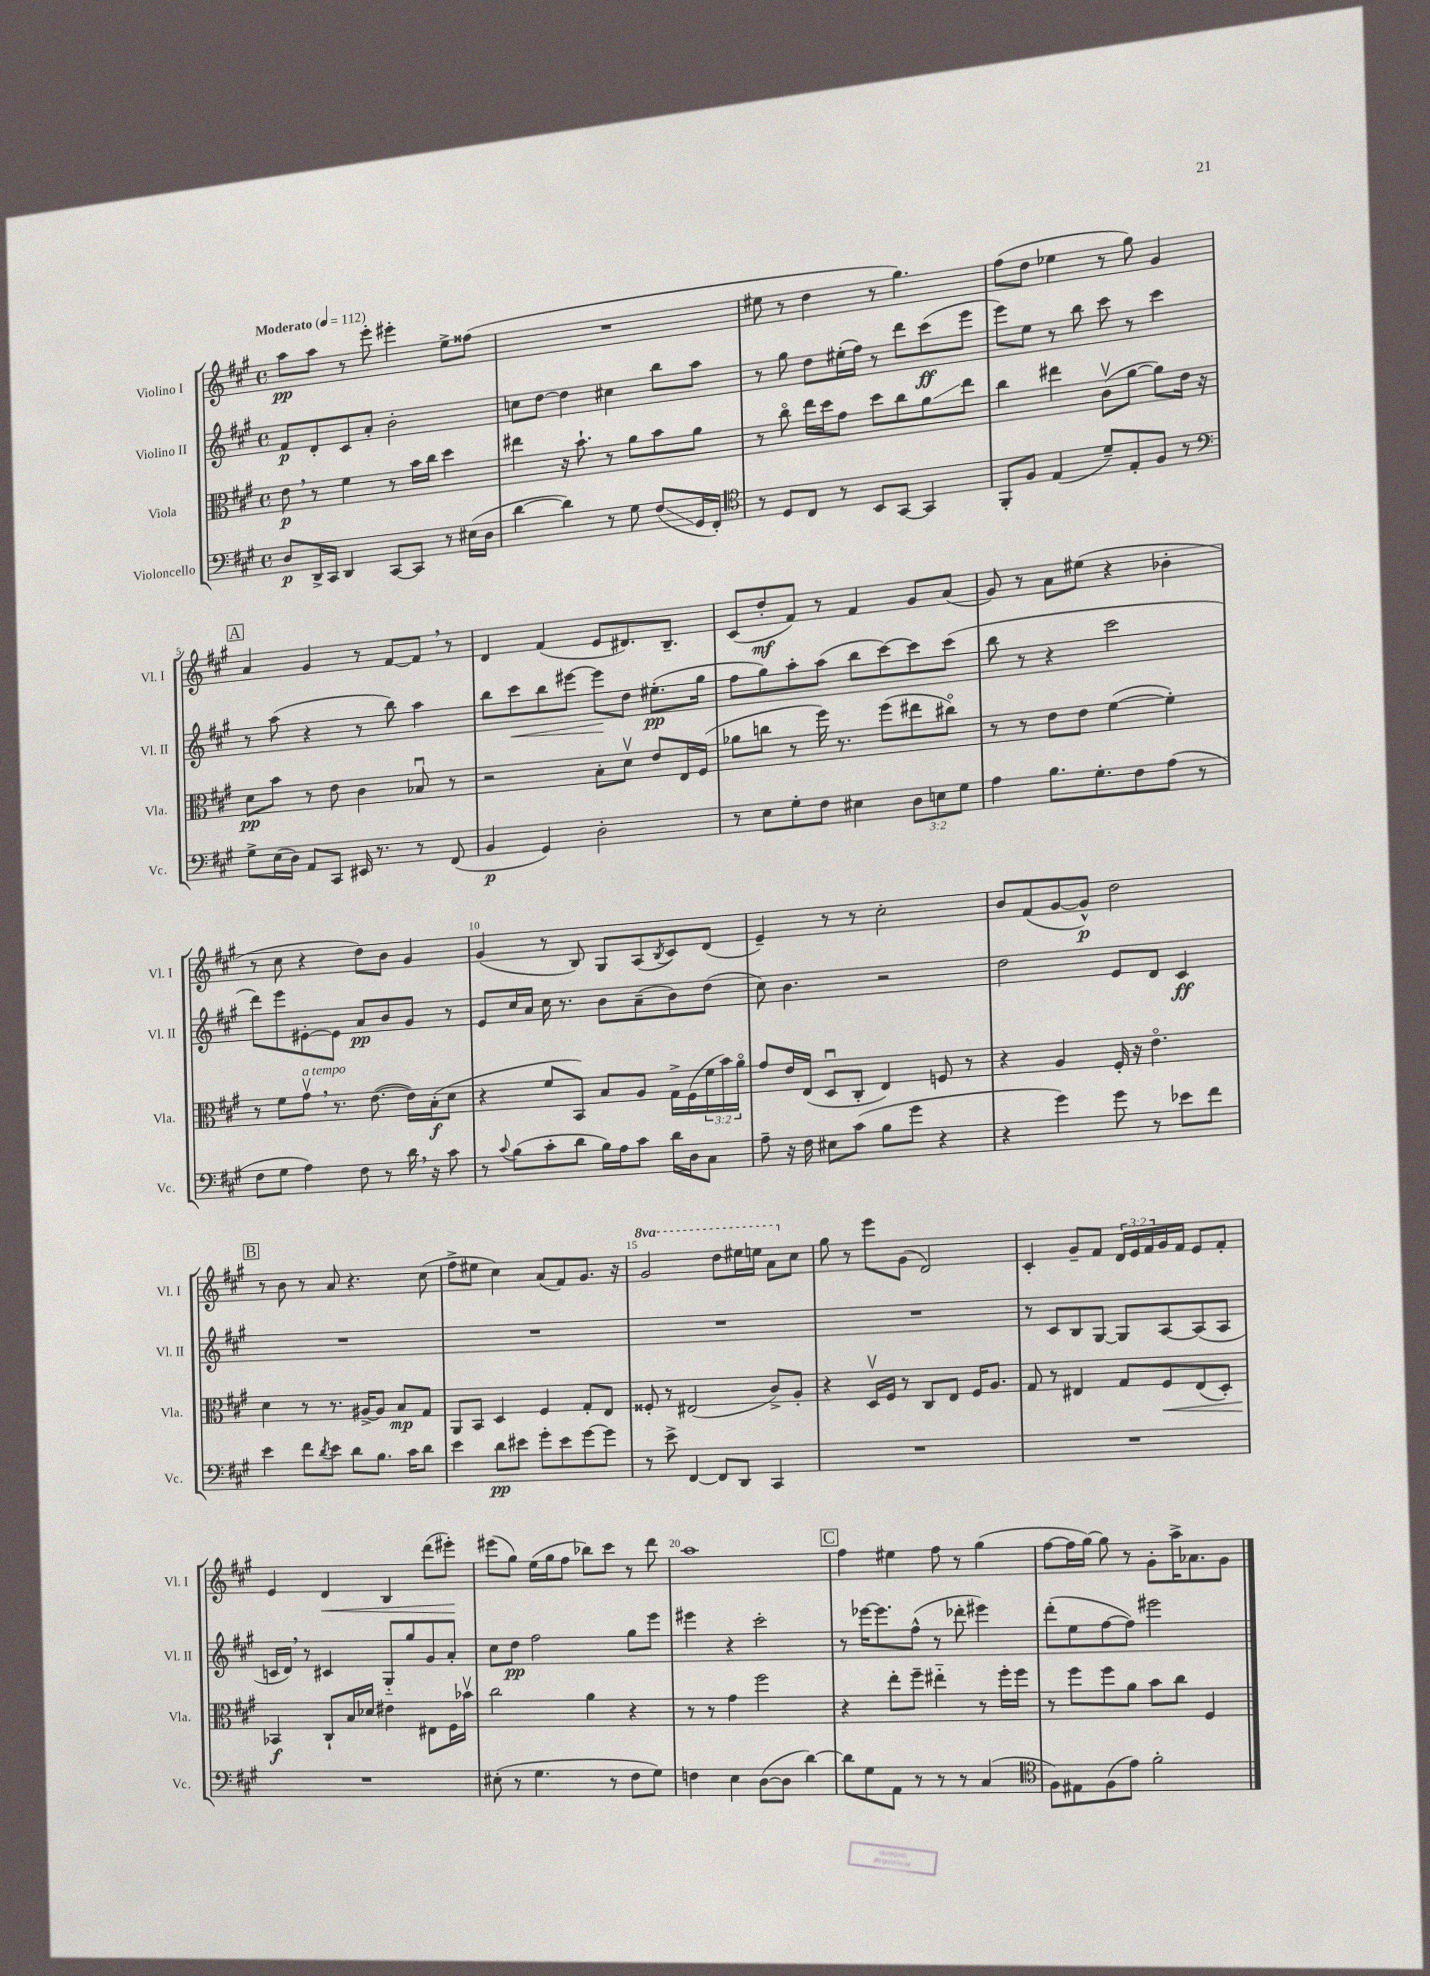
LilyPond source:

<<
\new StaffGroup <<
\new Staff = "s0" \with { instrumentName = "Violino I" shortInstrumentName = "Vl. I" } {
    \clef treble \key a \major \defaultTimeSignature \time 4/4 \override Staff.TupletNumber.text = #tuplet-number::calc-fraction-text \set Staff.ottavationMarkups = #ottavation-simple-ordinals \tempo "Moderato" 4 = 112
    a''8\pp a''8 r8 e'''8-. eis'''4-. e''8-> fisis''8( |
    R1 |
    eis''8 r8 d''4 r8 gis''4.) |
    fis''8( d''8 ees''4 r8 gis''8) gis'4 |
    \mark \markup { \box "A" } a'4 gis'4 r8 fis'8~ fis'8 \breathe r8 |
    d'4 fis'4( e'8 dis'8.) b8.-- |
    cis'8( d''8-.\mf fis'8) r8 fis'4 gis'8 a'8( |
    gis'8) r8 a'8 eis''8( r4 bes'4-. |
    r8 cis''8 r4 d''8) b'8 gis'4 |
    gis'4( r8 b8) gis8 a8( \acciaccatura { b8 } cis'8) d'8( |
    e'4--) r8 r8 cis''2-. |
    b'8 fis'8( gis'8~ gis'8-^\p) d''2 |
    \mark \markup { \box "B" } r8 b'8 r8 a'8 r4. cis''8( |
    fis''8-> eis''8 cis''4) a'8( fis'8) gis'8. r16 |
    \ottava #1 gis''2 d'''8 eis'''16 e'''16 a''8 \ottava #0 cis''8 |
    gis''8 r8 e'''8 gis'8( d'2) |
    cis'4-. gis'8-- fis'8 \tuplet 3/2 { d'16 e'16 fis'16 } gis'16 fis'16 e'8 fis'8-. |
    e'4 d'4\< b4 d'''8( eis'''8-.\!) |
    eis'''8( gis''8) e''16( gis''16 fis''8 bes''8) cis'''8 r8 d'''8 |
    a''1 |
    \mark \markup { \box "C" } fis''4 eis''4 fis''8 r8 gis''4( |
    fis''8~ fis''16 gis''16~) gis''8 r8 gis'8-. a''16-> aes'8. gis'8 \bar "|." |
}
\new Staff = "s1" \with { instrumentName = "Violino II" shortInstrumentName = "Vl. II" } {
    \clef treble \key a \major \defaultTimeSignature \time 4/4
    fis'8\p d'8-. cis'8 a'8-. b'2-. |
    c''8 d''8~ d''4 cis''4 b''8 a''8 |
    r8 gis''8 d''8 eis''16-.( fis''16) r8 d'''8 cis'''8\ff( e'''8 |
    e'''8) e''8 r8 b''8 cis'''8 r8 cis'''4 |
    \mark \markup { \box "A" } r8 a''8( r4 r8 b''8) a''4 |
    b''8 cis'''8\< b''8 eis'''8~ eis'''8\! d''8 eis''8.-.\pp( gis''16 |
    fis''8 gis''8) a''8-. a''8( b''8 cis'''8~) cis'''8 cis'''8( |
    b''8 r8 r4 cis'''2 |
    d'''8) e'''8 eis'8~-. eis'8 a'8\pp b'8 gis'8 r8 |
    e'8 cis''16 a'16 cis''16 r8. b'8 a'8--( b'8) d''8( |
    cis''8) b'4. r2 |
    d''2 e'8 d'8 cis'4\ff |
    \mark \markup { \box "B" } R1 |
    R1 |
    R1 |
    R1 |
    r8 cis'8 b8 gis8~ gis8 a8~ a8( a8 |
    c'16 d'16) \breathe r8 cis'4 gis8-_ gis''8 gis'8 a'8-. |
    cis''8 d''8\pp fis''2 gis''8 e'''8 |
    eis'''4 r4 cis'''2-. |
    \mark \markup { \box "C" } r8 ees'''16~ ees'''8. fis''8-^( r8 des'''8-. eis'''4) |
    d'''8-.( e''8 fis''8~ fis''8) eis'''2 \bar "|." |
}
\new Staff = "s2" \with { instrumentName = "Viola" shortInstrumentName = "Vla." } {
    \clef alto \key a \major \defaultTimeSignature \time 4/4 \override Staff.TupletNumber.text = #tuplet-number::calc-fraction-text
    e'8\p \breathe r8 fis'4 r8 b'16 cis''16 d''4 |
    eis''4 r16 b'8.-! r8 a'8 b'8 a'8 |
    r8 cis''8\flageolet e''16 d''16 gis'8 d''8 cis''8 a'8\glissando e''8 |
    cis''4 eis''4 cis'8\upbow( a'8~ a'8) e'16 r16 |
    \mark \markup { \box "A" } d'8\pp b'8 r8 e'8 cis'4 bes8\downbow r8 |
    r2 b8-. d'8\upbow e'8 e16 fis16( |
    aes'8 c''8 r8 fis''16) r8. fis''8( eis''8 cis''8\flageolet) |
    r8 r8 e'8 e'8 fis'4~( fis'4-.) |
    r8 fis'8 gis'8\upbow^\markup { \italic "a tempo" } \breathe r8. e'8.~( e'16) b16-.\f( d'8 |
    r4 fis'8 b,8) b8 a8 gis16-> fis16( \tuplet 3/2 { fis'16 b'16) a'16\flageolet } |
    gis'8 e'16 e16( d8\downbow cis8-. e4) f8 r8 |
    r4 a4 fis16-. r16 e'4.\flageolet |
    \mark \markup { \box "B" } d'4 r8 r8. ais16~-> ais8 b8\mp gis8 |
    a,8 b,8 d4 fis4 gis8-. e8 |
    fisis8-. r8 eis2( cis'8->) a8-. |
    r4 d16\upbow fis16 r8 cis8 e8 fis16 a8. |
    gis8 r8 eis4 gis8 fis8\< eis8( d8-.) |
    bes,4\f\! cis8-! b16 des'16 eis'4 eis8 fis16 bes'16\upbow |
    cis''2 a'4 r4 |
    r8 r8 gis'4 fis''2 |
    \mark \markup { \box "C" } r4 e''8-. fis''8-- eis''4-_ r8 fis''16-. fis''16 |
    r8 fis''8 fis''8 a'8 b'8 cis''8 fis4 \bar "|." |
}
\new Staff = "s3" \with { instrumentName = "Violoncello" shortInstrumentName = "Vc." } {
    \clef bass \key a \major \defaultTimeSignature \time 4/4 \override Staff.TupletNumber.text = #tuplet-number::calc-fraction-text
    d8\p d,16-> cis,16 d,4 cis,8~ cis,8 r8 eis16( d16 |
    d'4~ d'4) r8 gis8 fis8\glissando( gis,16 fis,16-.) |
    \clef tenor r8 d8 cis8 r8 b,8 gis,8~ gis,4 |
    fis,8-. fis8 e4( d'8--) e8-. fis8 r8 |
    \mark \markup { \box "A" } \clef bass gis8-> e16( d16) a,8 cis,8 eis,16 r8. r8 fis,8( |
    b,4\p gis,4) d2-. |
    r8 e8 gis8-. fis8 eis4 \tuplet 3/2 { d8 e8 gis8 } |
    a4 b8. gis8.-. fis8 a8( r8 |
    fis8 gis8 a4) fis8 r8 d'16 \breathe r16 cis'8 |
    r8 \appoggiatura { cis'8 } b8( cis'8-. d'8 b16) a16 cis'8 d'16 d16 cis8 |
    a8-- r16 fis16 eis8 cis'8( b8 gis'8 r4 |
    r4 gis'4) gis'8 r8 ees'8 fis'8 |
    \mark \markup { \box "B" } e'4 fis'8 \acciaccatura { d'8 } e'8 d'8 b8. cis'16 d'8 |
    e'4 d'8\pp eis'8 gis'8-. eis'8 gis'8~ gis'8 |
    r8 e'8-> fis,4~ fis,8 d,8 cis,4 |
    R1 |
    R1 |
    R1 |
    eis8-.( r8 gis4. r8 fis8 gis8) |
    f4 e4 d8~( d8 d'4~) |
    \mark \markup { \box "C" } d'8 gis8 a,8 r8 r8 r8 cis4( |
    \clef tenor fis8) eis8 fis8( e'8) fis'2-. \bar "|." |
}
>>
>>
\layout { \context { \Score \override BarNumber.break-visibility = ##(#f #t #t) barNumberVisibility = #(every-nth-bar-number-visible 5) } }
